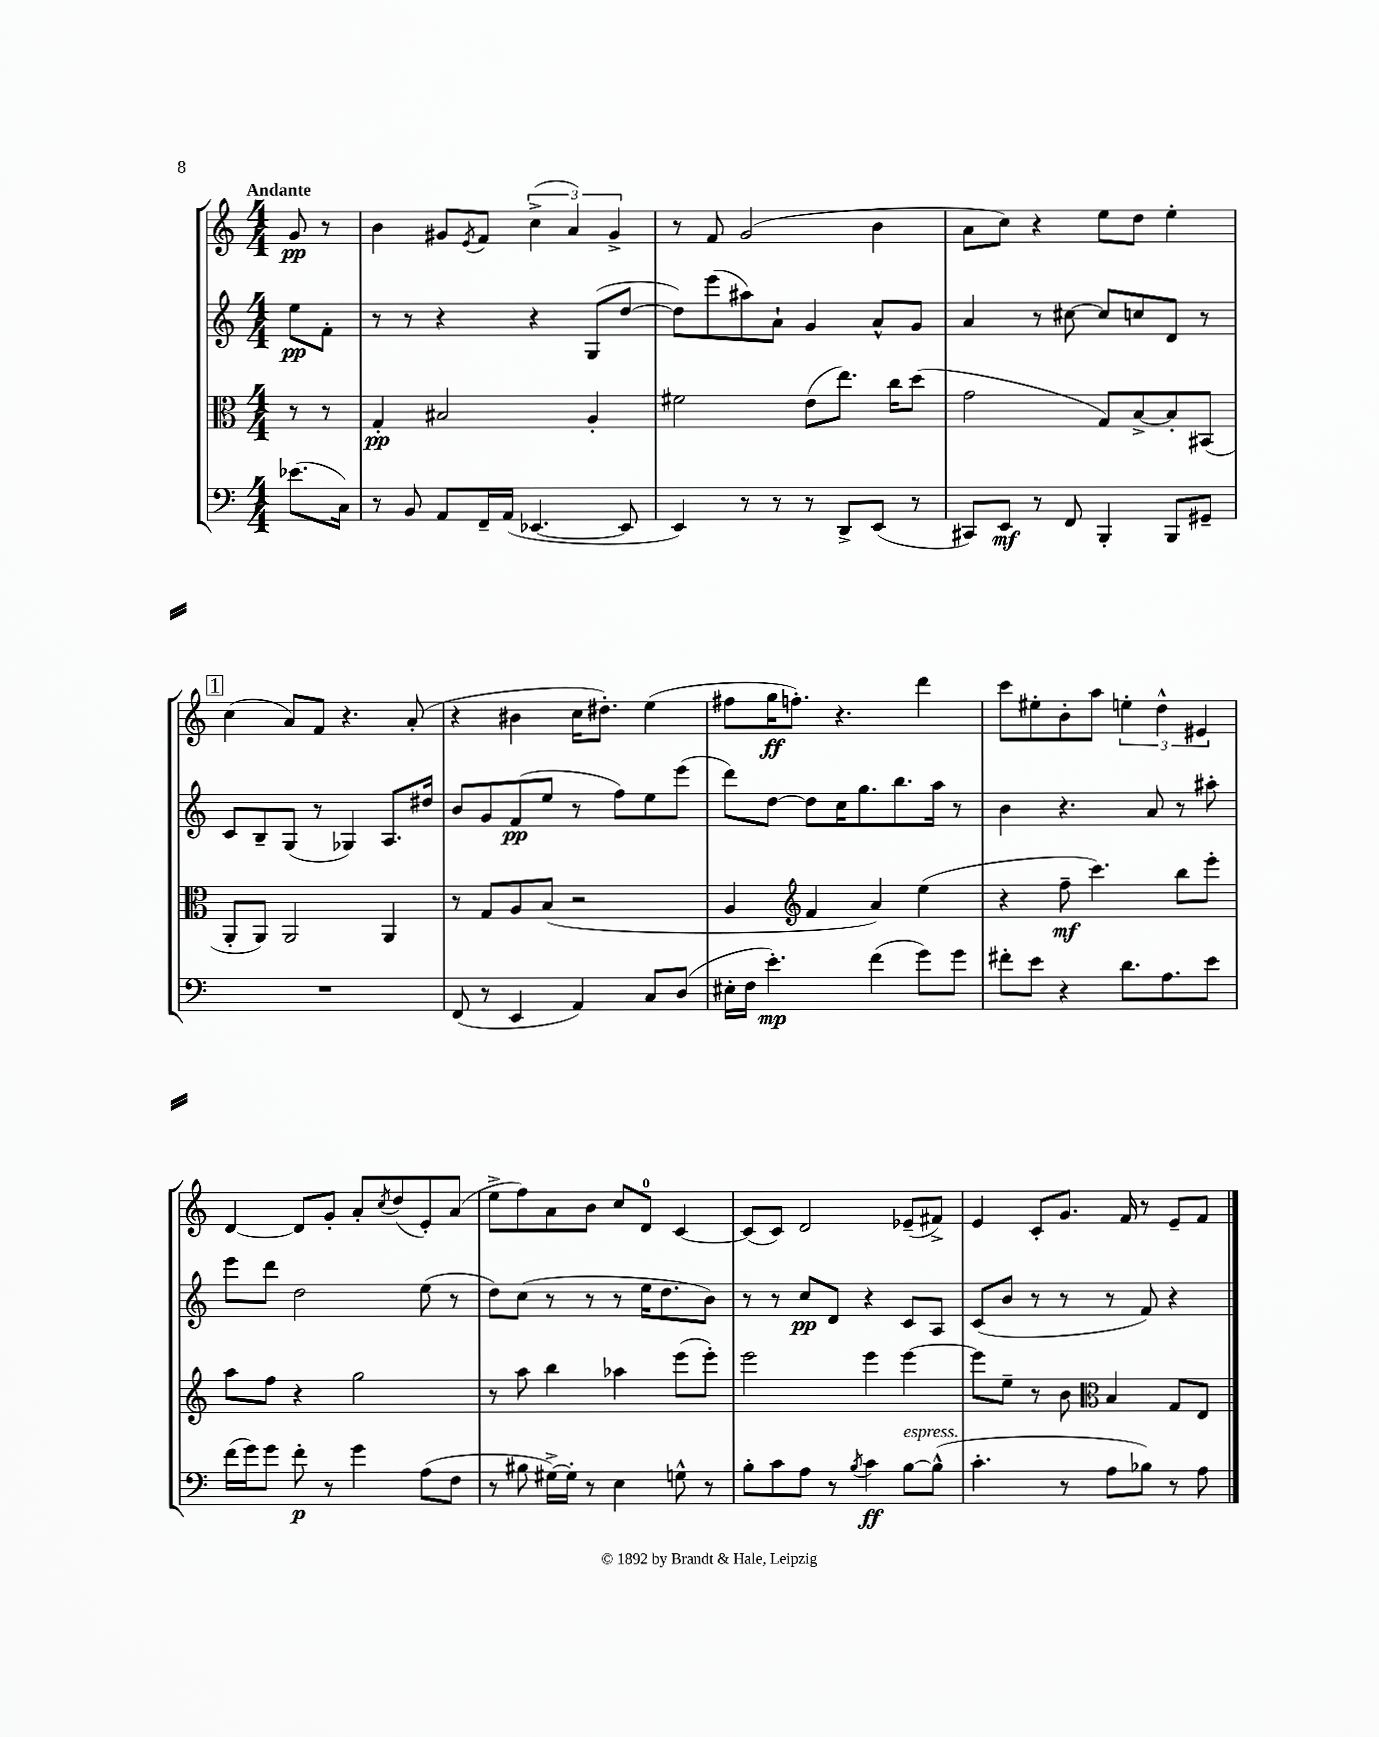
<<
\new StaffGroup <<
\new Staff = "s0" {
    \clef treble \key c \major \numericTimeSignature \time 4/4 \partial 4 \tempo "Andante"
    g'8\pp r8 |
    b'4 gis'8 \acciaccatura { e'8 } f'8 \tuplet 3/2 { c''4->( a'4) gis'4-> } |
    r8 f'8 g'2( b'4 |
    a'8 c''8) r4 e''8 d''8 e''4-. |
    \mark \markup { \box "1" } c''4( a'8) f'8 r4. a'8-.( |
    r4 bis'4 c''16 dis''8.-.) e''4( |
    fis''8 g''16\ff f''8.-.) r4. d'''4 |
    c'''8 eis''8-. b'8-. a''8 \tuplet 3/2 { e''4-. d''4-^ eis'4 } |
    d'4~ d'8 g'8-. a'8-. \acciaccatura { c''8 } d''8( e'8-.) a'8( |
    e''8-> f''8) a'8 b'8 c''8 d'8-0 c'4~ |
    c'8( c'8) d'2 ees'8--( fis'8->) |
    e'4 c'8-. g'8. f'16 r8 e'8-- f'8 \bar "|." |
}
\new Staff = "s1" {
    \clef treble \key c \major \numericTimeSignature \time 4/4 \partial 4
    e''8\pp f'8-. |
    r8 r8 r4 r4 g8( d''8~ |
    d''8) e'''8( ais''8) a'8-! g'4 a'8-^ g'8 |
    a'4 r8 cis''8~ cis''8 c''8 d'8 r8 |
    \mark \markup { \box "1" } c'8 b8-- g8( r8 ges4) a8. dis''16 |
    b'8 g'8 f'8\pp( e''8 r8 f''8) e''8 e'''8( |
    d'''8) d''8~ d''8 c''16 g''8. b''8. a''16 r8 |
    b'4 r4. a'8 r8 ais''8-. |
    e'''8 d'''8 d''2 e''8( r8 |
    d''8) c''8( r8 r8 r8 e''16 d''8. b'8) |
    r8 r8 c''8\pp d'8 r4 c'8 a8 |
    c'8( b'8 r8 r8 r8 f'8) r4 \bar "|." |
}
\new Staff = "s2" {
    \clef alto \key c \major \numericTimeSignature \time 4/4 \partial 4
    r8 r8 |
    g4-.\pp bis2 a4-. |
    fis'2 e'8( e''8.) c''16 d''8( |
    g'2 g8) b8~-> b8-. bis,8( |
    \mark \markup { \box "1" } a,8-. a,8) a,2 a,4 |
    r8 g8 a8 b8( r2 |
    a4 \clef treble f'4 a'4) e''4( |
    r4 f''8--\mf c'''4.) b''8 e'''8-. |
    a''8 f''8 r4 g''2 |
    r8 a''8 b''4 aes''4 e'''8( e'''8-.) |
    e'''2 e'''4 e'''4~ |
    e'''8 e''8-- r8 b'8 \clef alto b4 g8 e8 \bar "|." |
}
\new Staff = "s3" {
    \clef bass \key c \major \numericTimeSignature \time 4/4 \partial 4
    ees'8.( c16) |
    r8 b,8 a,8 f,16-- a,16( ees,4.~ ees,8 |
    e,4) r8 r8 r8 d,8-> e,8( r8 |
    cis,8) e,8\mf r8 f,8 b,,4-. b,,8 gis,8-- |
    \mark \markup { \box "1" } R1 |
    f,8( r8 e,4 a,4) c8 d8( |
    eis16-. f16 e'4.-.\mp) f'4( g'8) g'8 |
    fis'8-. e'8 r4 d'8. a8. e'8 |
    f'16( g'16) g'8 f'8-.\p r8 g'4 a8( f8 |
    r8 bis8 gis16~->) gis16-. r8 e4 g8-^ r8 |
    b8-. c'8 a8 r8 \acciaccatura { b8 } c'4\ff b8~^\markup { \italic "espress." } b8-^( |
    c'4.-. r8 a8 bes8) r8 a8 \bar "|." |
}
>>
>>
\layout { \context { \Score \remove "Bar_number_engraver" } }
